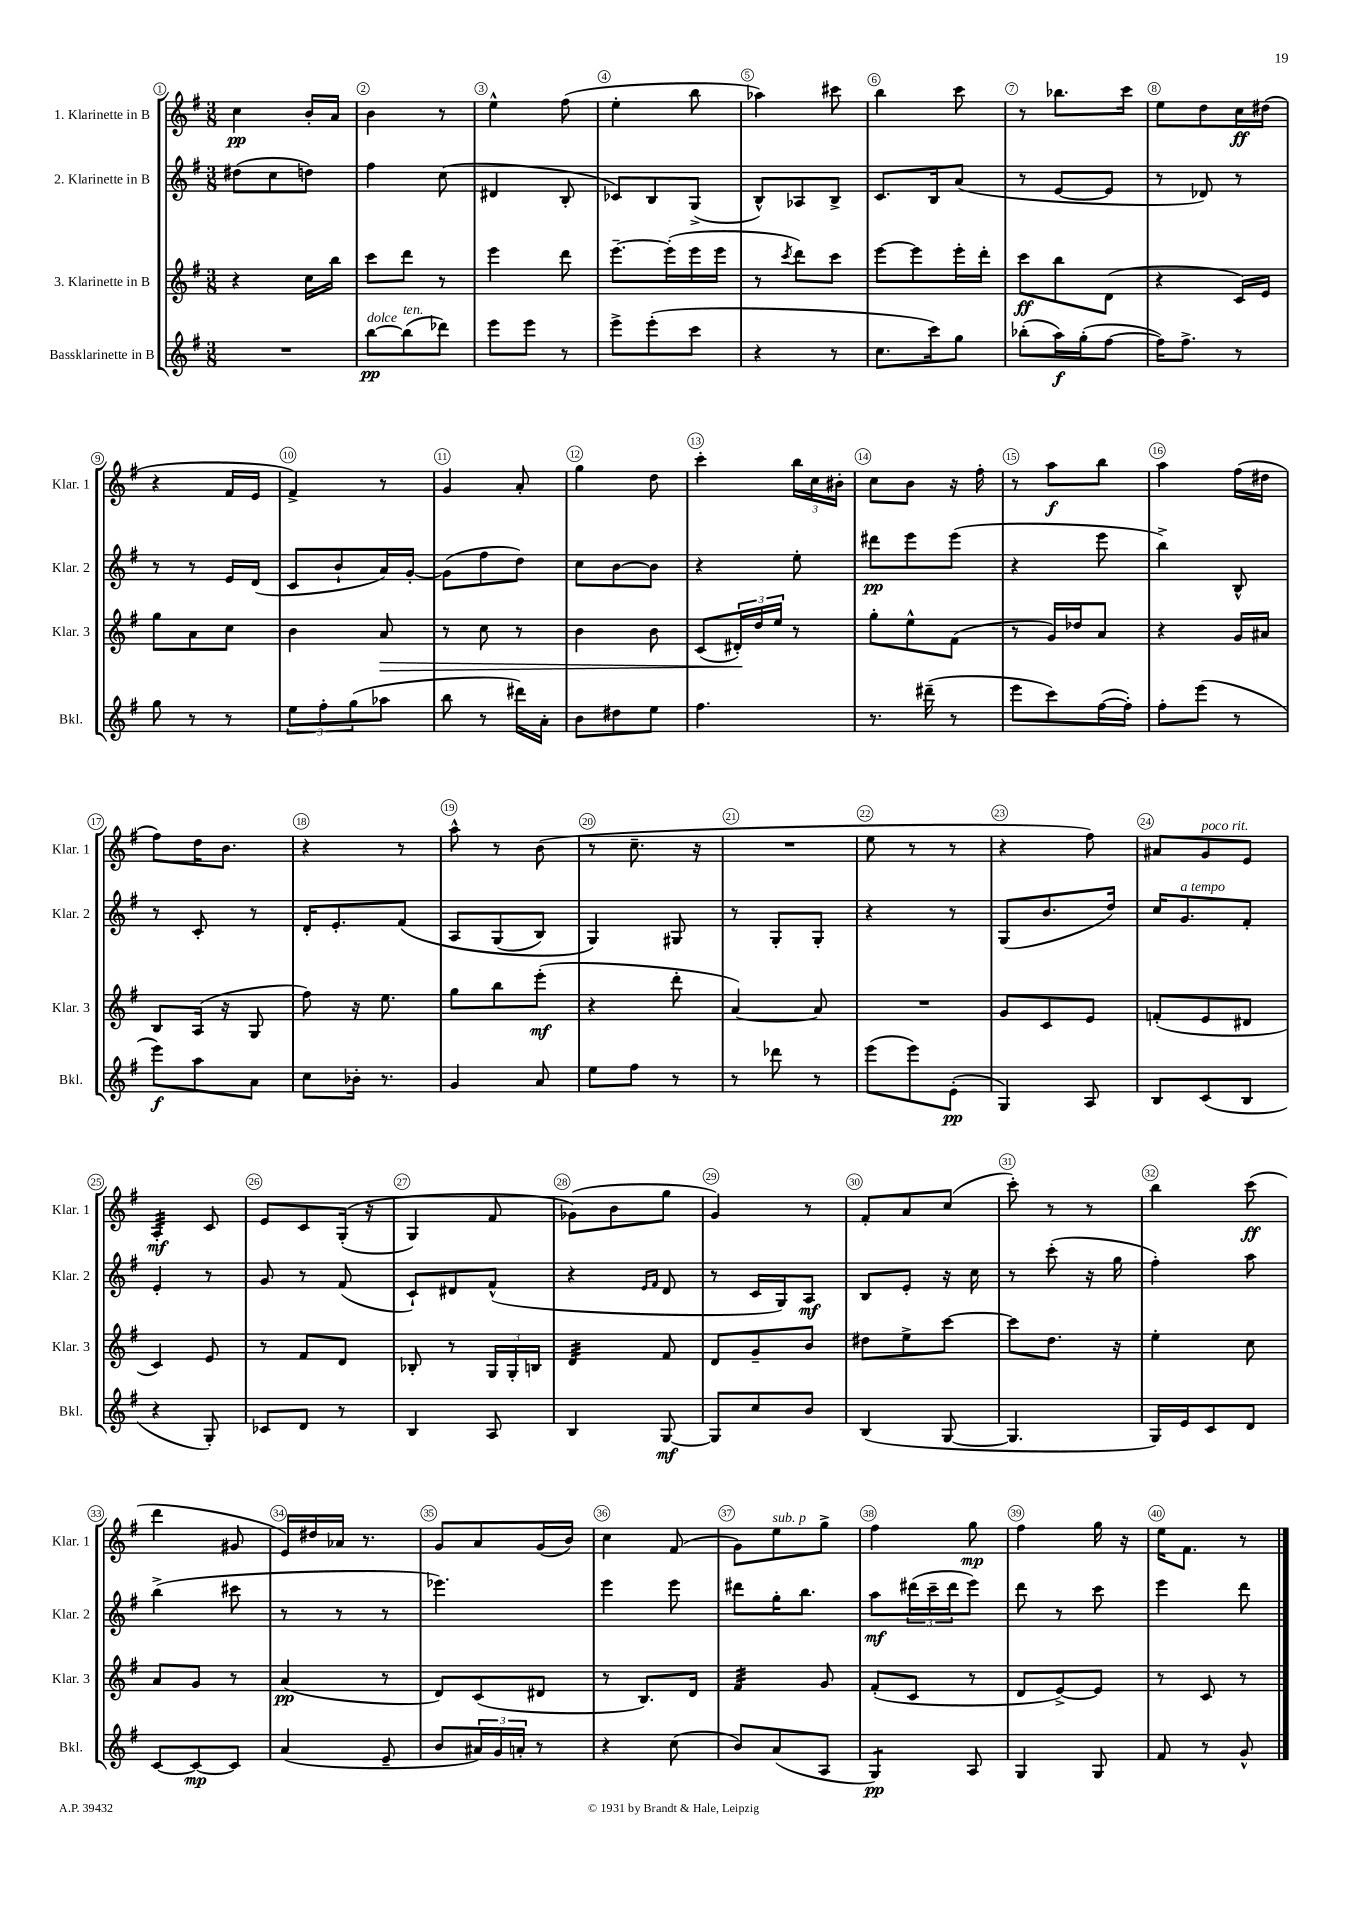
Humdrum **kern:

**kern	**kern	**kern	**kern
*staff4	*staff3	*staff2	*staff1
*clefG2	*clefG2	*clefG2	*clefG2
*k[f#]	*k[f#]	*k[f#]	*k[f#]
*M3/8	*M3/8	*M3/8	*M3/8
4.r	4r	(8dd#\L	4cc\
.	.	8cc\	.
.	16cc\LL	8dd\J)	16b'/LL
.	16bb\JJ	.	16a/JJ
=	=	=	=
[8bb\L	8ccc\L	4ff#\	4b\
(8bb\]	8ddd\J	.	.
8ddd-\J)	8r	(8cc\	8r
=	=	=	=
8eee\L	4eee\	4d#/	4ee^^\
8eee\J	.	.	.
8r	8ddd\	8B'/	(8ff#\
=	=	=	=
8eee^\L	[8.eee~\L	8c-/L)	4ee'\
(8eee'\	.	8B/	.
.	(16eee'\]L	.	.
8ccc\J	16eee\	(8G^/J	8bb\
.	16eee\JJ	.	.
=	=	=	=
4r	8r	8B^^/L)	4aa-\)
.	8qccc/	.	.
.	8ddd\L)	8A-/	.
8r	8ccc\J	8B^/J	8ccc#\
=	=	=	=
8.cc\L	[8eee\L	8.c/L	4bb\
.	8eee\]	.	.
16ccc\k)	.	16B/k	.
8gg\J	16eee'\L	(8a/J	8ccc\
.	16ddd'\JJ	.	.
=	=	=	=
(8bb-'\L	8ccc\L	8r	8r
16aa\L)	8bb\	[8e/L	8.bb-\L
(16gg'\J	.	.	.
[8ff#\J	(8d\J	8e/]J	.
.	.	.	16ccc\Jk
=	=	=	=
16ff#\]LK)	4r	8r	8ee\L
8.ff#^\J	.	.	.
.	.	8d-/)	8dd\
8r	16c/LL)	8r	16cc\L
.	16e/JJ	.	(16dd#\JJ
=	=	=	=
8gg\	8gg\L	8r	4r
8r	8a\	8r	.
8r	8cc\J	16e/LL	16f#/LL
.	.	(16d/JJ	16e/JJ
=	=	=	=
12ee\L	4b\	8c/L	4f#^/)
12ff#'\	.	.	.
.	.	8b`/	.
(12gg\	.	.	.
8aa-\J	8a/	16a/L)	8r
.	.	[16g'/JJ	.
=	=	=	=
8bb\	8r	(8g\]L	4g/
8r	8cc\	8ff#\	.
16ddd#\LL)	8r	8dd\J)	8a'/
16a'\JJ	.	.	.
=	=	=	=
8b\L	4b\	8cc\L	4gg\
8dd#\	.	[8b\	.
8ee\J	8b\	8b\]J	8dd\
=	=	=	=
4.ff#\	(8c/L	4r	4ccc'\
.	24d#'/L)	.	.
.	24dd/	.	.
.	24ee/JJ	.	.
.	8r	8ee'\	24bb\LL
.	.	.	24cc\
.	.	.	24b#'\JJ
=	=	=	=
8.r	8gg'\L	8ddd#\L	8cc\L
.	8ee^^\	8eee\	8b\J
(16ddd#~\	.	.	.
8r	(8f#\J	(8eee\J	16r
.	.	.	16ff#'\
=	=	=	=
8eee\L	8r	4r	8r
8ccc\)	16g/LL)	.	8aa\L
.	16dd-/J	.	.
([16ff#\L	8a/J	8eee\	8bb\J
16ff#'\]JJ)	.	.	.
=	=	=	=
8ff#'\L	4r	4bb^\)	4aa\
(8eee\J	.	.	.
8r	16g/LL	8B^^/	(16ff#\LL
.	16a#/JJ	.	16dd#\JJ
=	=	=	=
8eee\L)	8B/L	8r	8ff#\L)
8aa\	(16A/Jk	8c'/	16dd\K
.	16r	.	8.b\J
8a\J	8G/	8r	.
=	=	=	=
8cc\L	8ff#\)	16d'/LK	4r
.	.	8.e'/	.
16b-'\Jk	16r	.	.
8.r	8.ee\	.	.
.	.	&(8f#/J	8r
=	=	=	=
4g/	8gg\L	8A/L	8aa^^\
.	8bb\	(8G/	8r
8a/	(8eee'\J	8B/J)	(8b\
=	=	=	=
8ee\L	4r	4G/&)	8r
8ff#\J	.	.	8.cc~\
8r	8ddd'\	8G#/	.
.	.	.	16r
=	=	=	=
8r	[4a/)	8r	4.r
8ddd-\	.	8G'/L	.
8r	8a/]	8G'/J	.
=	=	=	=
(8eee\L	4.r	4r	8ee\
8eee\)	.	.	8r
(8e'\J	.	8r	8r
=	=	=	=
4G/)	8g/L	(8G/L	4r
.	8c/	8.b/	.
8A/	8e/J	.	8ff#\)
.	.	16dd/Jk)	.
=	=	=	=
8B/L	(8f'/L	16cc/LK	8a#/L
.	.	8.g/	.
(8c/	8e/	.	8g/
8B/J	8d#/J	8f#'/J	8e/J
=	=	=	=
4r	4c/)	4e'/	4A'/
8G'/)	8e/	8r	8c/
=	=	=	=
8c-/L	8r	8g/	8e/L
8d/J	8f#/L	8r	8c/
8r	8d/J	(8f#/	&((16G'/Jk
.	.	.	16r
=	=	=	=
4B/	8B-'/	8c`/L)	4G/)
.	8r	8d#/	.
8A/	24G/LL	(8f#^^/J	8f#/
.	24G'/	.	.
.	24B/JJ	.	.
=	=	=	=
4B/	4d/	4r	(8g-\L&)
.	.	.	8b\
.	.	16qqe/LL	.
.	.	16qqf#/JJ	.
[8G/	8f#/	8d/	8gg\J
=	=	=	=
8G/]L	8d/L	8r	4g/)
8cc/	8g~/	16c/LL	.
.	.	16G/J)	.
8b/J	8b/J	8A/J	8r
=	=	=	=
(4B/	8dd#\L	8B/L	8f#'/L
.	8ee^\	8e'/J	8a/
[8G/	[8ccc\J	16r	(8cc/J
.	.	16cc\	.
=	=	=	=
4.G/]	8ccc\]L	8r	8ccc'\)
.	8.dd\J	(8ccc'\	8r
.	.	16r	8r
.	16r	16gg\	.
=	=	=	=
16G/LL)	4ee'\	4ff#'\)	4bb\
16e/J	.	.	.
8c/	.	.	.
8d/J	8cc\	8aa\	(8ccc\
=	=	=	=
[8c/L	8a/L	(4bb^\	4ddd\
8c/_	8g/J	.	.
8c/]J	8r	8ccc#\	8g#/
=	=	=	=
(4a/	(4a/	8r	16e/LL)
.	.	.	16dd#/
.	.	8r	16a-/JJ
.	.	.	8.r
8e~/	8r	8r	.
=	=	=	=
8b/L	8d/L)	4.eee-\)	8g/L
24a#/L)	(8c/	.	8a/
24g/	.	.	.
24a'/JJ	.	.	.
8r	8d#/J	.	(16g/L
.	.	.	16b/JJ)
=	=	=	=
4r	8r	4eee\	4cc\
.	8.B/L)	.	.
(8cc\	.	8eee\	(8f#/
.	16d/Jk	.	.
=	=	=	=
8b/L)	4f#/	8ddd#\L	8g\L)
(8a/	.	16gg'\K	8ee\
.	.	8.bb\J	.
8A/J	8g/	.	8gg^\J
=	=	=	=
4G/)	(8f#'/L	8aa\L	4ff#\
.	8c/J	(24ddd#\L	.
.	.	24ccc~\	.
.	.	24ddd#\J	.
8A/	8r	8eee\J)	8gg\
=	=	=	=
4G/	8d/L	8ddd\	4ff#\
.	[8e^/)	8r	.
8G/	8e/]J	8ccc\	16gg\
.	.	.	16r
=	=	=	=
8f#/	8r	4eee\	16ee\LK
.	.	.	8.f#\J
8r	8c/	.	.
8g^^/	8r	8ddd\	8r
==	==	==	==
*-	*-	*-	*-
